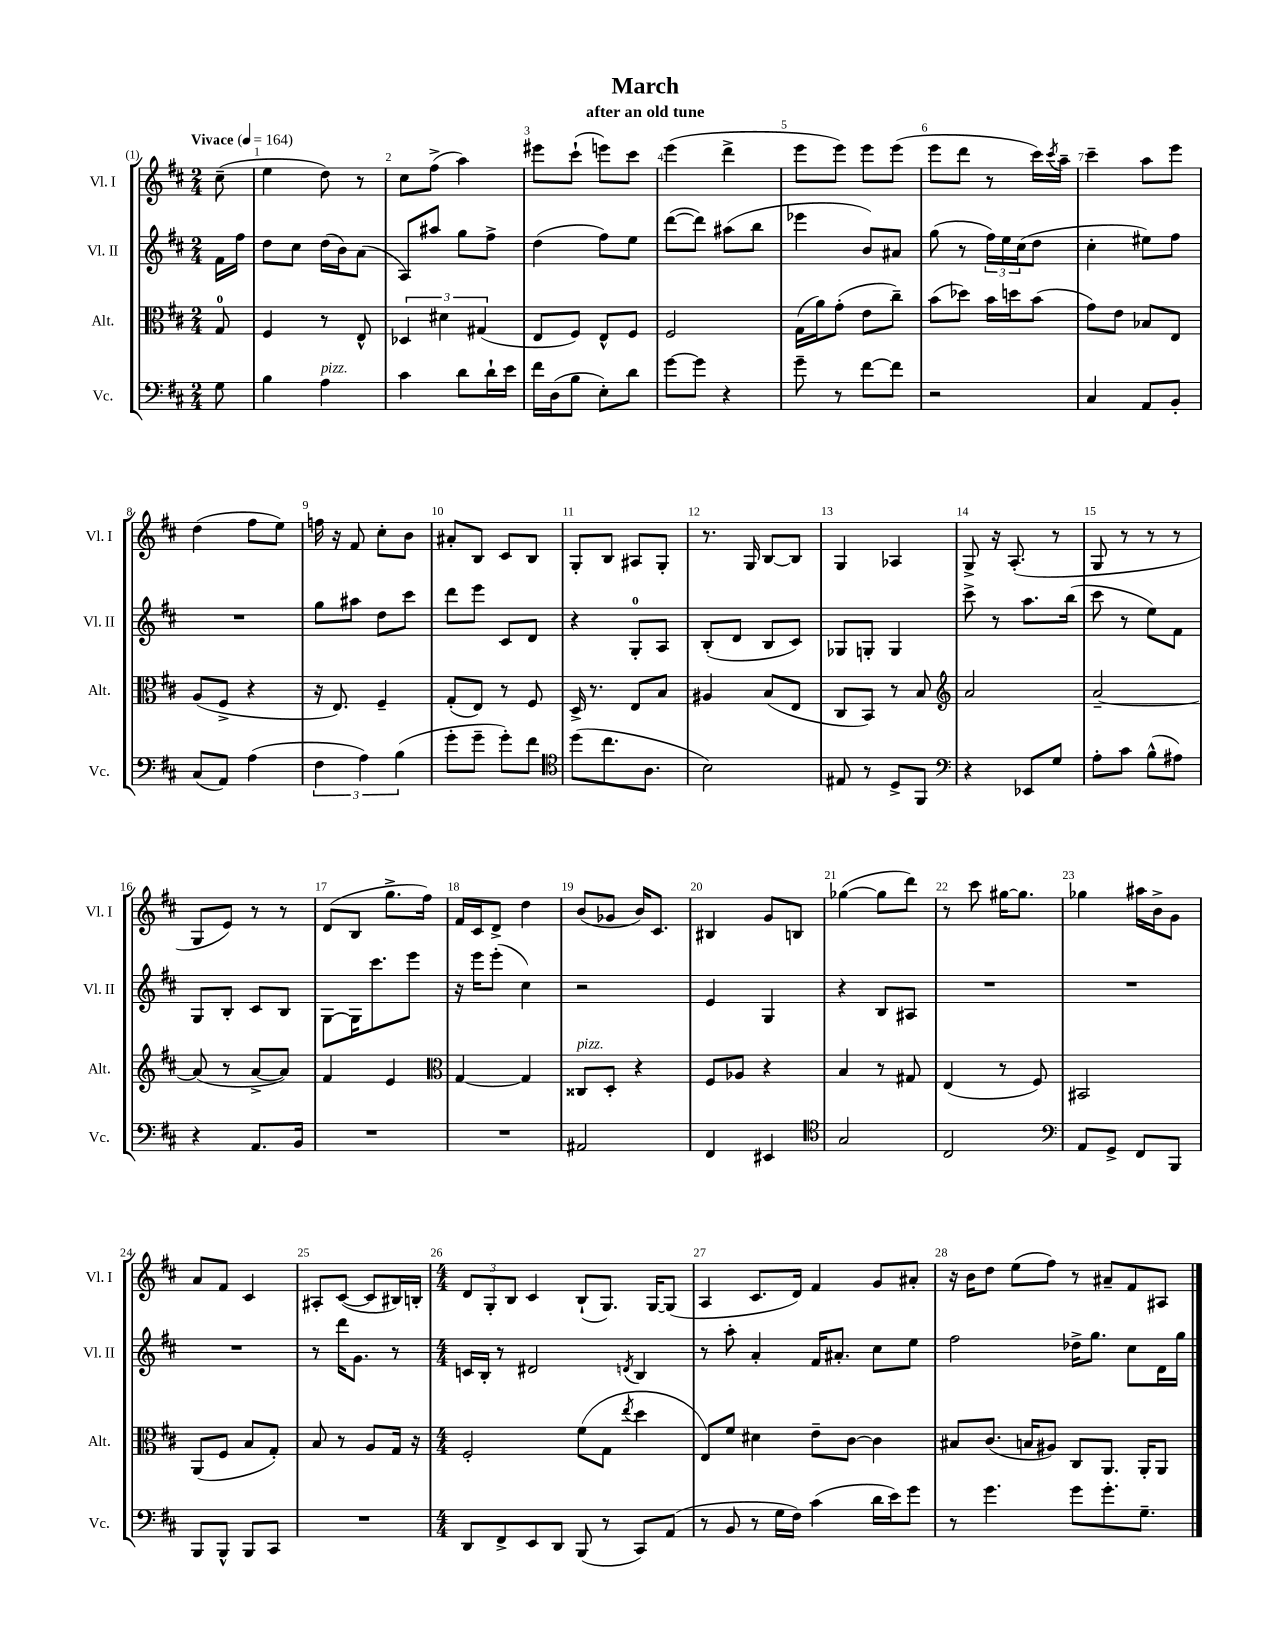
\header { title = "March" subtitle = "after an old tune" }
<<
\new StaffGroup <<
\new Staff = "s0" \with { instrumentName = "Vl. I" shortInstrumentName = "Vl. I" } {
    \clef treble \key d \major \numericTimeSignature \time 2/4 \partial 8 \tempo "Vivace" 4 = 164
    cis''8--( |
    e''4 d''8) r8 |
    cis''8 fis''8->( a''4) |
    eis'''8 cis'''8-!( e'''8) cis'''8 |
    e'''4( d'''4-> |
    e'''8 e'''8) e'''8 e'''8( |
    e'''8 d'''8 r8 cis'''16) \acciaccatura { cis'''8 } a''16-- |
    cis'''4-- a''8 e'''8 |
    d''4( fis''8 e''8) |
    f''16 r16 fis'8 cis''8-. b'8 |
    ais'8-. b8 cis'8 b8 |
    g8-. b8 ais8 g8-. |
    r8. g16 b8~ b8 |
    g4 aes4 |
    g8-> r16 a8.-.( r8 |
    g8 r8 r8 r8 |
    g8 e'8) r8 r8 |
    d'8( b8 g''8.-> fis''16) |
    fis'16 cis'16 d'8-> d''4 |
    b'8( ges'8 b'16) cis'8. |
    bis4 g'8 b8 |
    ges''4~( ges''8 d'''8) |
    r8 cis'''8 gis''16~ gis''8. |
    ges''4 ais''16 b'16-> g'8 |
    a'8 fis'8 cis'4 |
    ais8-. cis'8~( cis'8 bis16) b16-. |
    \numericTimeSignature \time 4/4 \tuplet 3/2 { d'8 g8-. b8 } cis'4 b8-!( g8.) g16~ g8( |
    a4 cis'8. d'16) fis'4 g'8 ais'8-. |
    r16 b'16 d''8 e''8( fis''8) r8 ais'8-- fis'8 ais8 \bar "|." |
}
\new Staff = "s1" \with { instrumentName = "Vl. II" shortInstrumentName = "Vl. II" } {
    \clef treble \key d \major \numericTimeSignature \time 2/4 \partial 8
    fis'16 fis''16 |
    d''8 cis''8 d''16( b'16) a'8( |
    a8) ais''8 g''8 fis''8-> |
    d''4( fis''8) e''8 |
    d'''8~( d'''8) ais''8( b''8 |
    ees'''4 b'8) ais'8 |
    g''8( r8 \tuplet 3/2 { fis''16) e''16 cis''16( } d''8 |
    cis''4-. eis''8) fis''8 |
    R2 |
    g''8 ais''8 d''8 cis'''8 |
    d'''8 e'''8 cis'8 d'8 |
    r4 g8-0-. a8 |
    b8-.( d'8 b8 cis'8) |
    ges8 g8-. g4 |
    cis'''8-> r8 a''8. b''16( |
    cis'''8 r8 e''8) fis'8 |
    g8 b8-. cis'8 b8 |
    g8~ g16 cis'''8. e'''8 |
    r16 e'''16 e'''8-.( cis''4) |
    r2 |
    e'4 g4 |
    r4 b8 ais8 |
    R2 |
    R2 |
    R2 |
    r8 d'''16 g'8. r8 |
    \numericTimeSignature \time 4/4 c'16 b16-. r8 dis'2 \acciaccatura { d'8 } b4 |
    r8 a''8-. a'4-. fis'16 ais'8.-. cis''8 e''8 |
    fis''2 des''16-> g''8. cis''8 d'16 g''16 \bar "|." |
}
\new Staff = "s2" \with { instrumentName = "Alt." shortInstrumentName = "Alt." } {
    \clef alto \key d \major \numericTimeSignature \time 2/4 \partial 8
    g8-0 |
    fis4 r8 e8-^ |
    \tuplet 3/2 { des4 dis'4 gis4( } |
    e8 fis8) e8-^ fis8 |
    fis2 |
    g16( a'16) g'8-.( e'8 cis''8--) |
    b'8( des''8) b'16 d''16 b'8( |
    g'8) e'8 bes8 e8 |
    a8( fis8-> r4 |
    r16 e8.) fis4-- |
    g8-.( e8) r8 fis8 |
    d16-> r8. e8 b8 |
    ais4 b8( e8 |
    cis8 b,8) r8 b8 |
    \clef treble a'2 |
    a'2~-- |
    a'8( r8 a'8~-> a'8) |
    fis'4 e'4 |
    \clef alto g4~ g4 |
    cisis8^\markup { \italic "pizz." } d8-. r4 |
    fis8 aes8 r4 |
    b4 r8 gis8 |
    e4( r8 fis8) |
    bis,2 |
    a,8( fis8 b8 g8-.) |
    b8 r8 a8 g16 r16 |
    \numericTimeSignature \time 4/4 fis2-. fis'8( g8 \acciaccatura { e''8 } d''4 |
    e8) fis'8 dis'4 e'8-- cis'8~ cis'4 |
    bis8 cis'8.( b16 ais8) cis8 a,8. a,16-. a,8 \bar "|." |
}
\new Staff = "s3" \with { instrumentName = "Vc." shortInstrumentName = "Vc." } {
    \clef bass \key d \major \numericTimeSignature \time 2/4 \partial 8
    g8 |
    b4 a4^\markup { \italic "pizz." } |
    cis'4 d'8 d'16-! e'16 |
    fis'16 d16( b8 e8-.) d'8 |
    g'8~ g'8 r4 |
    g'8-- r8 fis'8~ fis'8 |
    r2 |
    cis4 a,8 b,8-. |
    cis8( a,8) a4( |
    \tuplet 3/2 { fis4 a4) b4( } |
    g'8-. g'8-- g'8-.) fis'8 |
    \clef tenor d''8( cis''8. a8. |
    b2) |
    eis8 r8 d8-> fis,8 |
    \clef bass r4 ees,8 g8 |
    a8-. cis'8 b8-^( ais8) |
    r4 a,8. b,16 |
    R2 |
    R2 |
    ais,2 |
    fis,4 eis,4 |
    \clef tenor g2 |
    cis2 |
    \clef bass a,8 g,8-> fis,8 b,,8 |
    b,,8 b,,8-^ b,,8 cis,8 |
    R2 |
    \numericTimeSignature \time 4/4 d,8 fis,8-> e,8 d,8 b,,8( r8 cis,8) a,8( |
    r8 b,8 r8 g16 fis16) cis'4( d'16 e'16) g'8 |
    r8 g'4. g'8 g'8.-. g8.-- \bar "|." |
}
>>
>>
\layout { \context { \Score \override BarNumber.break-visibility = ##(#f #t #t) barNumberVisibility = #all-bar-numbers-visible } }
